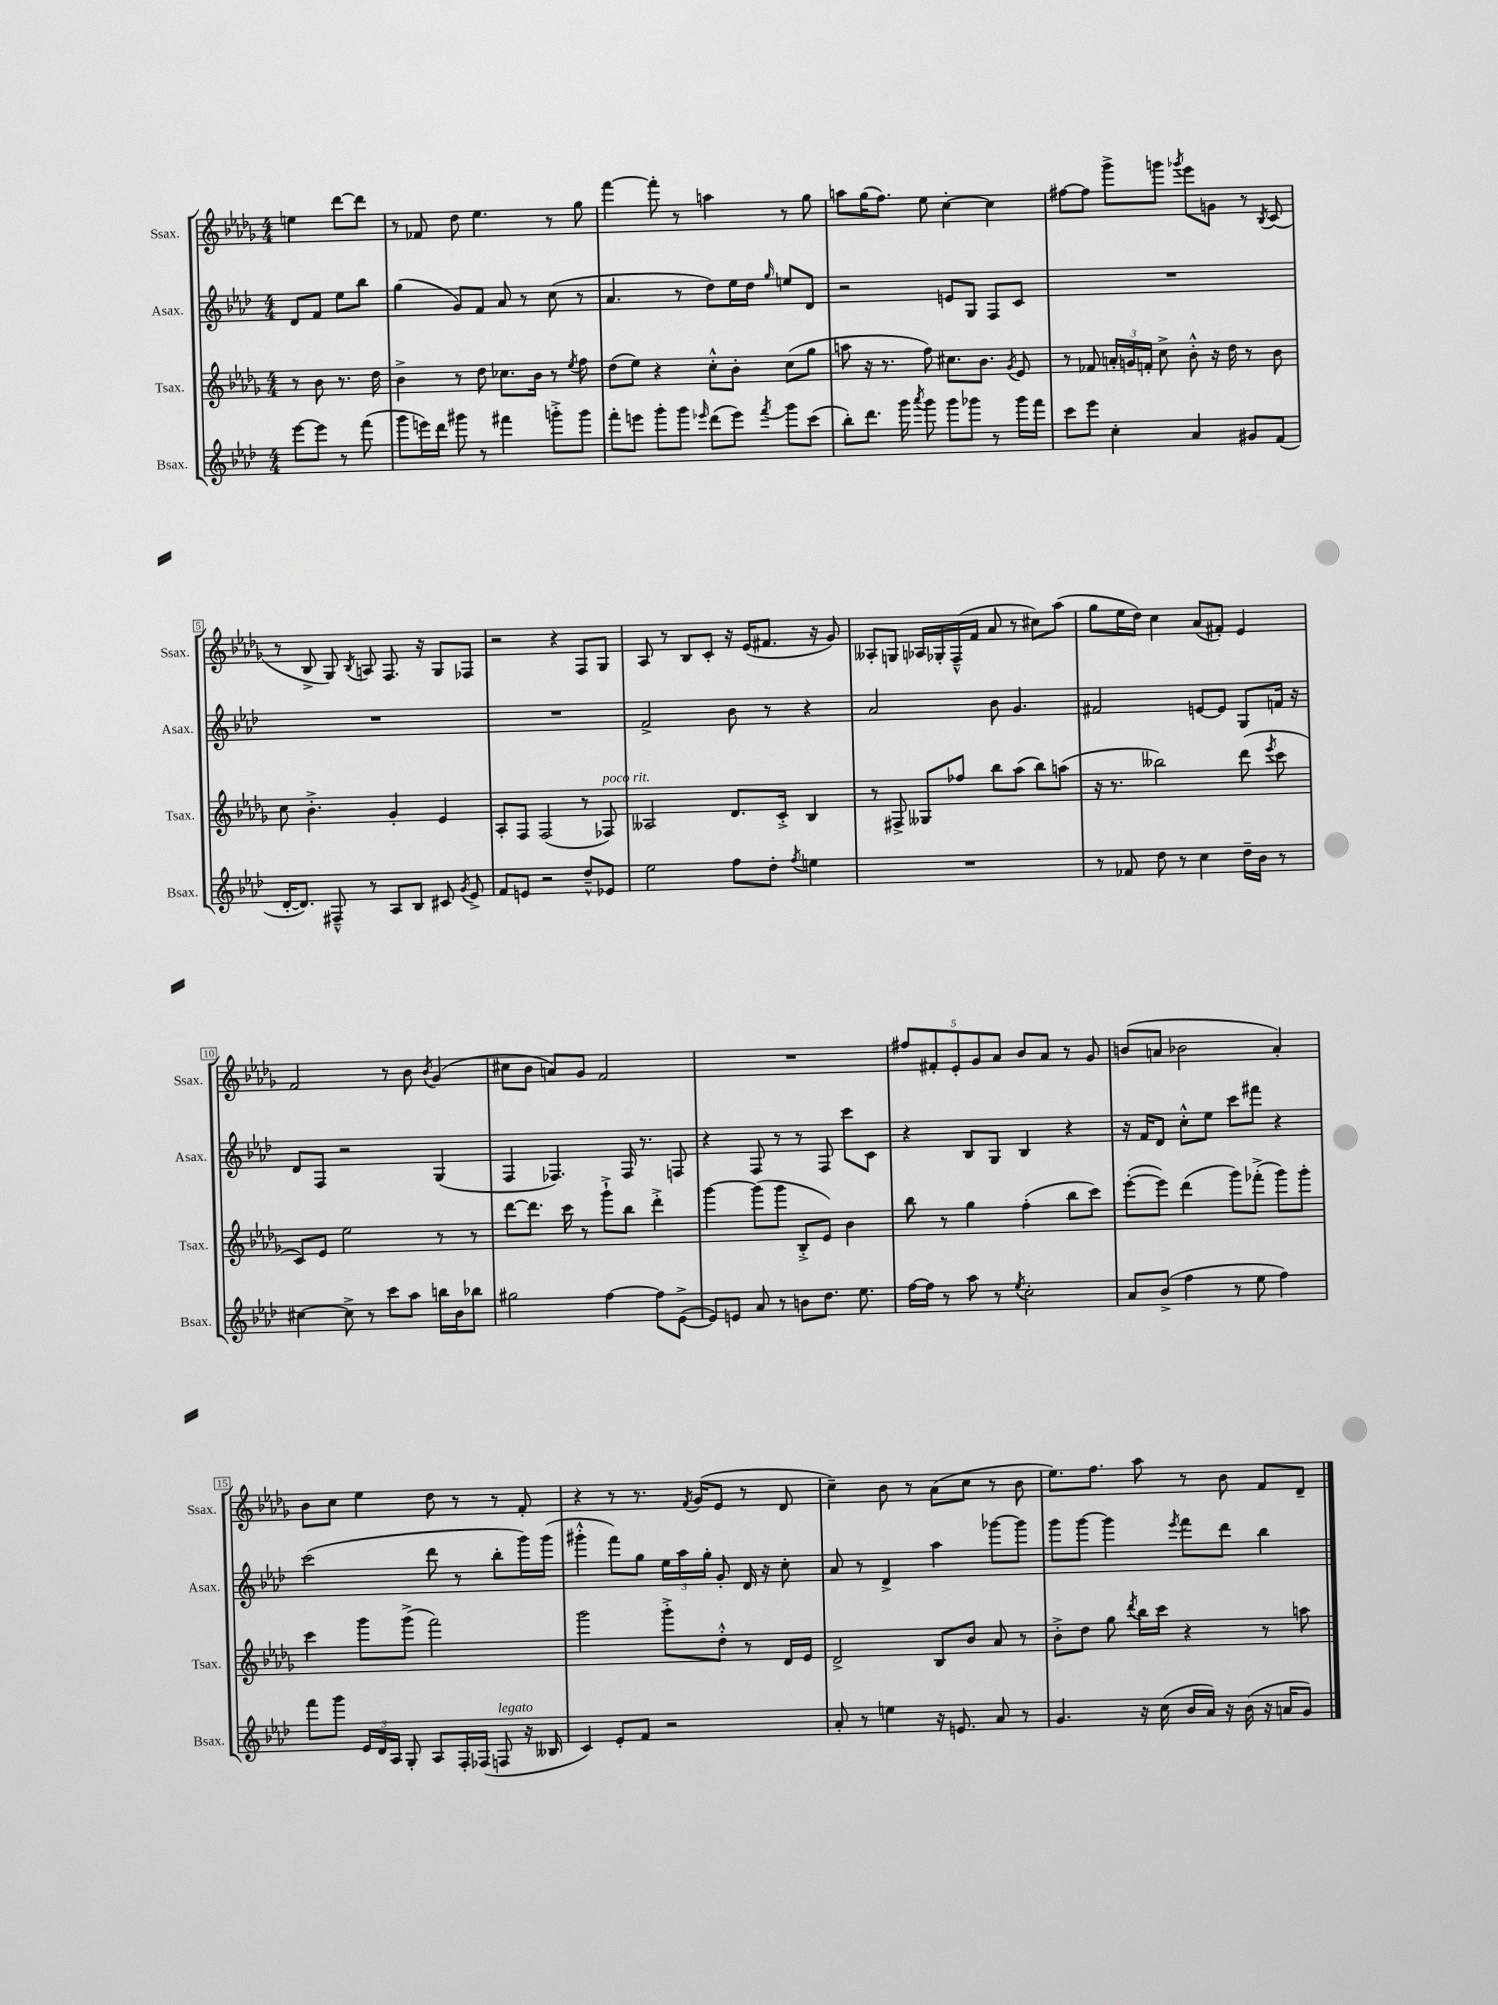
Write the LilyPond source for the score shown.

<<
\new StaffGroup <<
\new Staff = "s0" \with { instrumentName = "Ssax." shortInstrumentName = "Ssax." } {
    \clef treble \key des \major \numericTimeSignature \time 4/4 \partial 2
    \autoBeamOff e''4 des'''8[~ des'''8] |
    r8 fes'8 des''8 ees''4. r8 ges''8 |
    f'''4~ f'''8-. r8 a''4 r8 ges''8 |
    a''8[ ges''16( f''8.]) ees''8 c''4~-. c''4 |
    fis''8[~ fis''8] ges'''8[-> g'''8] \acciaccatura { ges'''8 } ees'''8[ g'8] r8 \acciaccatura { bes8 } c'8( |
    r8 bes8-> ges8) \acciaccatura { bes8 } a8 f8. r16 ges8[ fes8] |
    r2 r4 f8[ ges8] |
    aes8 r8 bes8[ c'8]-. r16 ees'16[( fis'8.] r16 ges'8) |
    aeses8[-. g8] aes16[ ges16-. f16---^( f'16] aes'8 r8 cis''8[) aes''8]( |
    ges''8[ ees''16 des''16]) c''4 aes'8[( fis'8]-.) ees'4 |
    f'2 r8 bes'8 \acciaccatura { bes'8 } ges'4( |
    cis''8[ bes'8] a'8[) ges'8] f'2 |
    R1 |
    \tuplet 5/4 { fis''8[ fis'8-. ees'8-. ges'8 aes'8] } bes'8[ aes'8] r8 ges'8 |
    b'8[( a'8] bes'2 a'4-.) |
    bes'8[ c''8] ees''4 des''8 r8 r8 f'8-. |
    r4 r8 r8. \acciaccatura { f'8 } ges'16[( ees'8] r8 des'8 |
    c''4--) bes'8 r8 aes'8[( c''8] r8 bes'8 |
    ees''8.[) f''8.] aes''8 r8 bes'8 f'8[ des'8]-- \bar "|." |
}
\new Staff = "s1" \with { instrumentName = "Asax." shortInstrumentName = "Asax." } {
    \clef treble \key aes \major \numericTimeSignature \time 4/4 \partial 2
    \autoBeamOff des'8[ f'8] ees''8[ bes''8] |
    g''4( g'8[) f'8] aes'8 r8 c''8( r8 |
    aes'4. r8 des''8[) ees''16 des''16] \grace { g''16 } e''8[ des'8] |
    r2 e'8[ g8] f8[ c'8] |
    R1 |
    R1 |
    R1 |
    f'2-> bes'8 r8 r4 |
    aes'2 bes'8 g'4. |
    fis'2 e'8[~ e'8] g8[ f'16] r16 |
    des'8[ f8] r2 g4( |
    f4 fes4.) fes16 r8. f8 |
    r4 f8 r8 r8 f8 c'''8[ c'8] |
    r4 bes8[ g8] bes4 r4 |
    r16 f'16[ des'8] c''8[-.-^ ees''8] c'''8[ fis'''8] r4 |
    c'''2( des'''8 r8 bes''8[-. g'''16) g'''16]( |
    gis'''4-.-^ f'''8[) g''8] \tuplet 3/2 { ees''16[ aes''16 g''16]-. } g'8-. des'16 r16 c''8-. |
    aes'8 r8 des'4-> aes''4 ges'''8[~ ges'''8] |
    g'''8[ g'''8]~ g'''4 \acciaccatura { ees'''8 } f'''8[ des'''8] bes''4 \bar "|." |
}
\new Staff = "s2" \with { instrumentName = "Tsax." shortInstrumentName = "Tsax." } {
    \clef treble \key des \major \numericTimeSignature \time 4/4 \partial 2
    \autoBeamOff r8 bes'8 r8. des''16 |
    bes'4-> r8 des''8 ces''8.[ bes'16] r8 \acciaccatura { ees''8 } f''8 |
    des''8[( ees''8]) r4 c''8[-.-^ bes'8]-. c''8[( ges''8] |
    a''8 r16 r8. f''8) cis''8.[ bes'8.] \acciaccatura { ges'8 } ees'8 |
    r8 fes'8 \tuplet 3/2 { a'16[-. g'16 f'16]-. } c''8-> bes'8-.-^ r16 des''16 r8 bes'8 |
    c''8 bes'4.-.-> ges'4-. ees'4 |
    aes8[-. f8] f2( r8 fes8^\markup { \italic "poco rit." }) |
    aeses2 des'8.[ c'16]-.-> bes4 |
    r8 fis8-> geses8[ fes''8] bes''8[ aes''8]( bes''8[) a''8]( |
    r16 r8. beses''2) des'''8( \acciaccatura { ees'''8 } c'''8 |
    c'8[) ees'8] ees''2 r8 r8 |
    des'''8[~ des'''8.] c'''16 r8 ges'''8[-!-> bes''8] des'''4-.-> |
    ges'''4~ ges'''8[( ges'''8] bes8[-.-> ees'8]) bes'4 |
    bes''8 r8 ges''4 f''4-.( bes''8[ c'''8]) |
    ees'''8[~-.( ees'''8]) des'''4( ges'''8[) fes'''8]-.->( ges'''8[) ges'''8]-. |
    c'''4 ges'''8[ ges'''8]->( f'''2) |
    ges'''2 ges'''8[-.-> des''8]-.-^ r8 des'16[ ees'16] |
    des'2-> bes8[ bes'8] aes'8 r8 |
    bes'8[-.-> des''8] ges''8 \acciaccatura { des'''8 } bes''16[ c'''16] r4 r8 a''8 \bar "|." |
}
\new Staff = "s3" \with { instrumentName = "Bsax." shortInstrumentName = "Bsax." } {
    \clef treble \key aes \major \numericTimeSignature \time 4/4 \partial 2
    \autoBeamOff ees'''8[~ ees'''8] r8 f'''8( |
    g'''8[ e'''16) des'''16] gis'''8 r8 fis'''4 g'''8[-.-> g'''8] |
    f'''8[-. e'''8] g'''8[-. g'''8] \grace { ees'''16 } des'''8[( ees'''8]) \acciaccatura { f'''8 } g'''8[ c'''8]( |
    bes''8[-.) des'''8.] g'''16 \acciaccatura { aes'''8 } g'''8 g'''8[ ges'''8] r8 ges'''16[ f'''16] |
    c'''8[ ees'''8] c''4-. aes'4 gis'8[ f'8]( |
    des'16[~-. des'8.]) fis8---^ r8 aes8[ bes8] cis'8 \acciaccatura { g'8 } ees'8-> |
    f'8[ e'8] r2 des''8[---^ ees'8] |
    ees''2 f''8[ des''8]-. \acciaccatura { f''8 } e''4 |
    R1 |
    r8 fes'8 des''8 r8 c''4 des''16[-- bes'16] r8 |
    cis''4~ cis''8-> r8 c'''8[ aes''8] b''16[ bes'16 bes''8] |
    gis''2 f''4~ f''8[ ees'8]~->( |
    ees'8[) e'8] aes'8 r8 b'8[ des''8.] ees''8. |
    f''16[~ f''16] r8 aes''8 r8 \acciaccatura { ees''8 } c''2-. |
    aes'8[ bes'8]->( f''4 r8 ees''8 f''4) |
    f'''8[ g'''8] \tuplet 3/2 { ees'16[ des'16 aes16] } g8-. aes8[ f16-. fes16]( f8^\markup { \italic "legato" } r16 beses16 |
    c'4) ees'8[-. f'8] r2 |
    aes'8-. r8 e''4 r16 e'8. aes'8 r8 |
    g'4. r16 c''16( bes'16[ aes'16]) r16 bes'16( r16 a'16[ g'8]) \bar "|." |
}
>>
>>
\layout { \context { \Score \override BarNumber.stencil = #(make-stencil-boxer 0.1 0.3 ly:text-interface::print) } }
